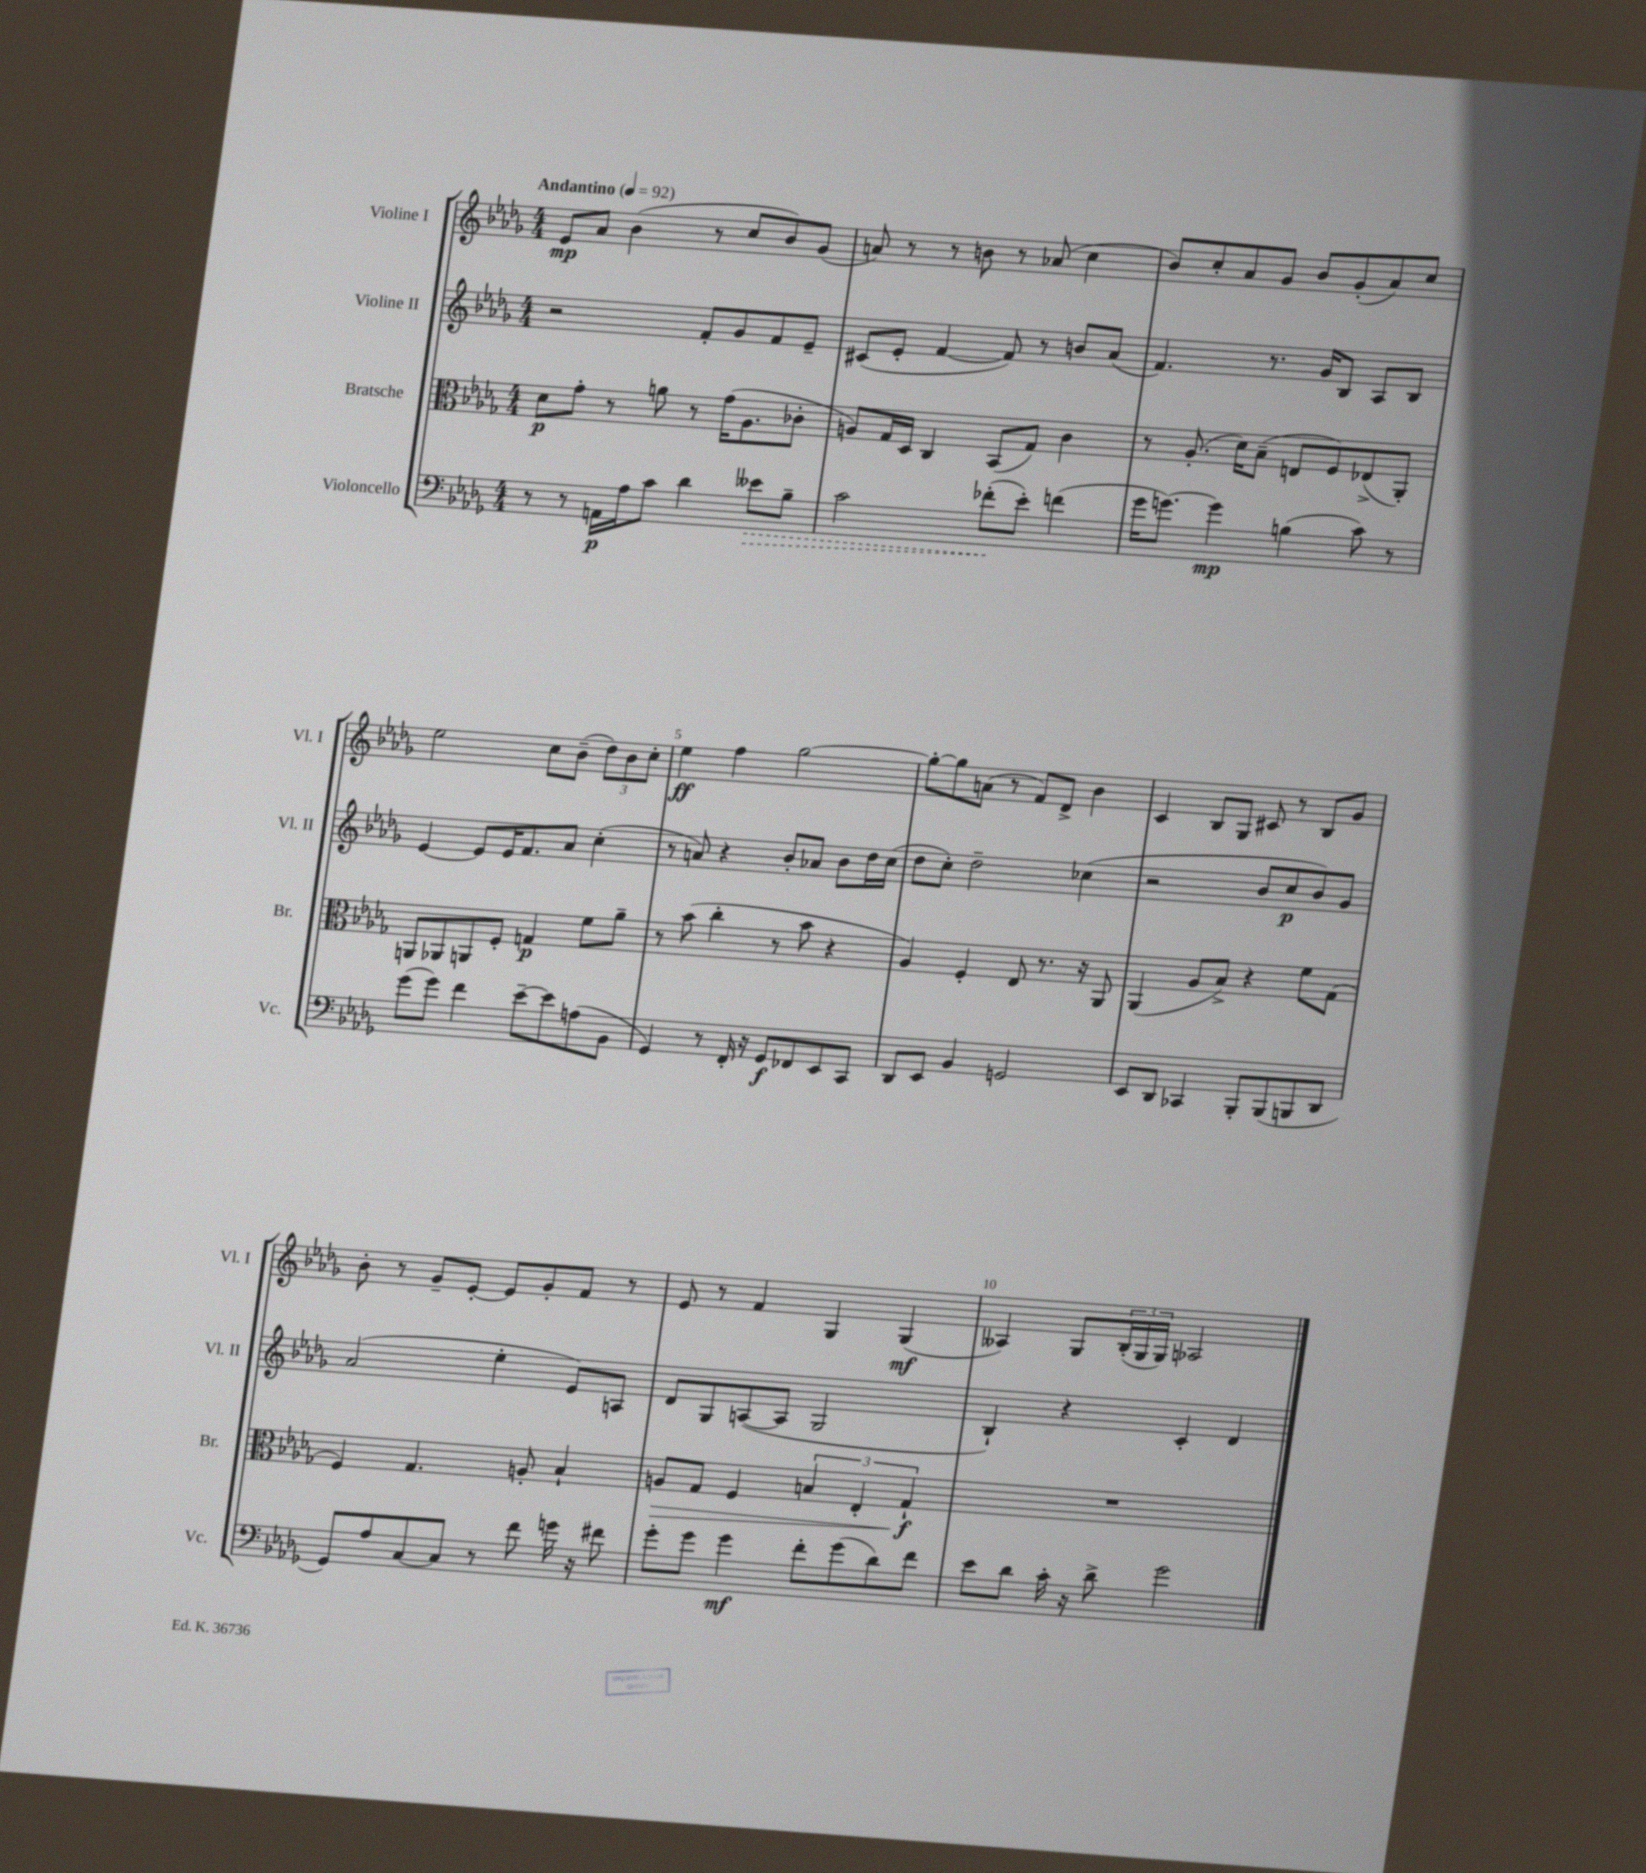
<<
\new StaffGroup <<
\new Staff = "s0" \with { instrumentName = "Violine I" shortInstrumentName = "Vl. I" } {
    \clef treble \key des \major \numericTimeSignature \time 4/4 \tempo "Andantino" 4 = 92
    ees'8\mp aes'8 bes'4( r8 c''8 bes'8) ges'8( |
    a'8) r8 r8 b'8 r8 aes'8( c''4 |
    bes'8) c''8-. aes'8 ges'8 bes'8 ges'8-.( aes'8) c''8 |
    ees''2 c''8 bes'8--( \tuplet 3/2 { des''8) bes'8 c''8-. } |
    ees''4\ff f''4 ges''2~ |
    ges''8~-. ges''8 a'8( r8 f'8) des'8-> bes'4 |
    c'4 bes8 ges8 cis'8 r8 bes8 ges'8 |
    bes'8-. r8 ges'8-- ees'8~-. ees'8 ges'8-. f'8 r8 |
    ees'8 r8 f'4 ges4 ges4\mf( |
    aeses4) ges8 \tuplet 3/2 { bes16-.( ges16 ges16) } aes2 \bar "|." |
}
\new Staff = "s1" \with { instrumentName = "Violine II" shortInstrumentName = "Vl. II" } {
    \clef treble \key des \major \numericTimeSignature \time 4/4
    r2 f'8-. ges'8 f'8 ees'8-- |
    cis'8( ees'8-. f'4~ f'8) r8 b'8 aes'8( |
    f'4.) r8. ges'16 bes8 aes8 bes8 |
    ees'4~ ees'8 ees'16 f'8. aes'8 c''4-.( |
    r8 a'8) r4 bes'8-. aes'8 bes'8 des''16 c''16( |
    des''8 c''8-.) des''2-- ces''4( |
    r2 bes'8 c''8\p bes'8) ges'8 |
    aes'2( ees''4-. ees'8) a8 |
    des'8 ges8 a8~( a8 ges2 |
    bes4-!) r4 c'4-. des'4 \bar "|." |
}
\new Staff = "s2" \with { instrumentName = "Bratsche" shortInstrumentName = "Br." } {
    \clef alto \key des \major \numericTimeSignature \time 4/4
    des'8\p ges'8-. r8 a'8 r8 ges'16( aes8. ces'8-. |
    a8) ges16 des16 c4 bes,8( ges8) c'4 |
    r8 aes8.-.( des'16) bes8--( e8 f8) ees8->( aes,8-.) |
    a,8 aes,8 a,8 f8-. g4\p f'8 aes'8-- |
    r8 bes'8( c''4-. r8 bes'8 r4 |
    aes4) f4-. ees8 r8. r16 aes,8 |
    aes,4( aes8 bes8->) r4 f'8 ges8( |
    f4) ges4. a8-. bes4-! |
    a8\> ges8 f4 \tuplet 3/2 { b4 ees4-. ges4-!\f\! } |
    R1 \bar "|." |
}
\new Staff = "s3" \with { instrumentName = "Violoncello" shortInstrumentName = "Vc." } {
    \clef bass \key des \major \numericTimeSignature \time 4/4
    r8 r8 a,16\p aes16 c'8 des'4 \once \override Hairpin.style = #'dashed-line eeses'8\> bes8-- |
    c'2 fes'8-.\!( ees'8-.) f'4( |
    ges'16 g'8.~) g'4\mp b4( c'8) r8 |
    ges'8( ges'8) f'4 ees'8~-- ees'8 a8( bes,8 |
    ges,4) r8 f,16-. r16 ges,8\f fes,8 ees,8 c,8 |
    des,8 ees,8 bes,4 g,2 |
    ees,8 des,8 ces,4 bes,,8-. bes,,8( b,,8 des,8 |
    ges,8) aes8 c8~ c8 r8 f'8 g'16 r16 fis'8 |
    ges'8-. ges'8 ges'4\mf f'8-. ges'8( des'8) f'8 |
    ees'8 des'8 c'16-. r16 des'8-> ges'2 \bar "|." |
}
>>
>>
\layout { \context { \Score \override BarNumber.break-visibility = ##(#f #t #t) barNumberVisibility = #(every-nth-bar-number-visible 5) } }
